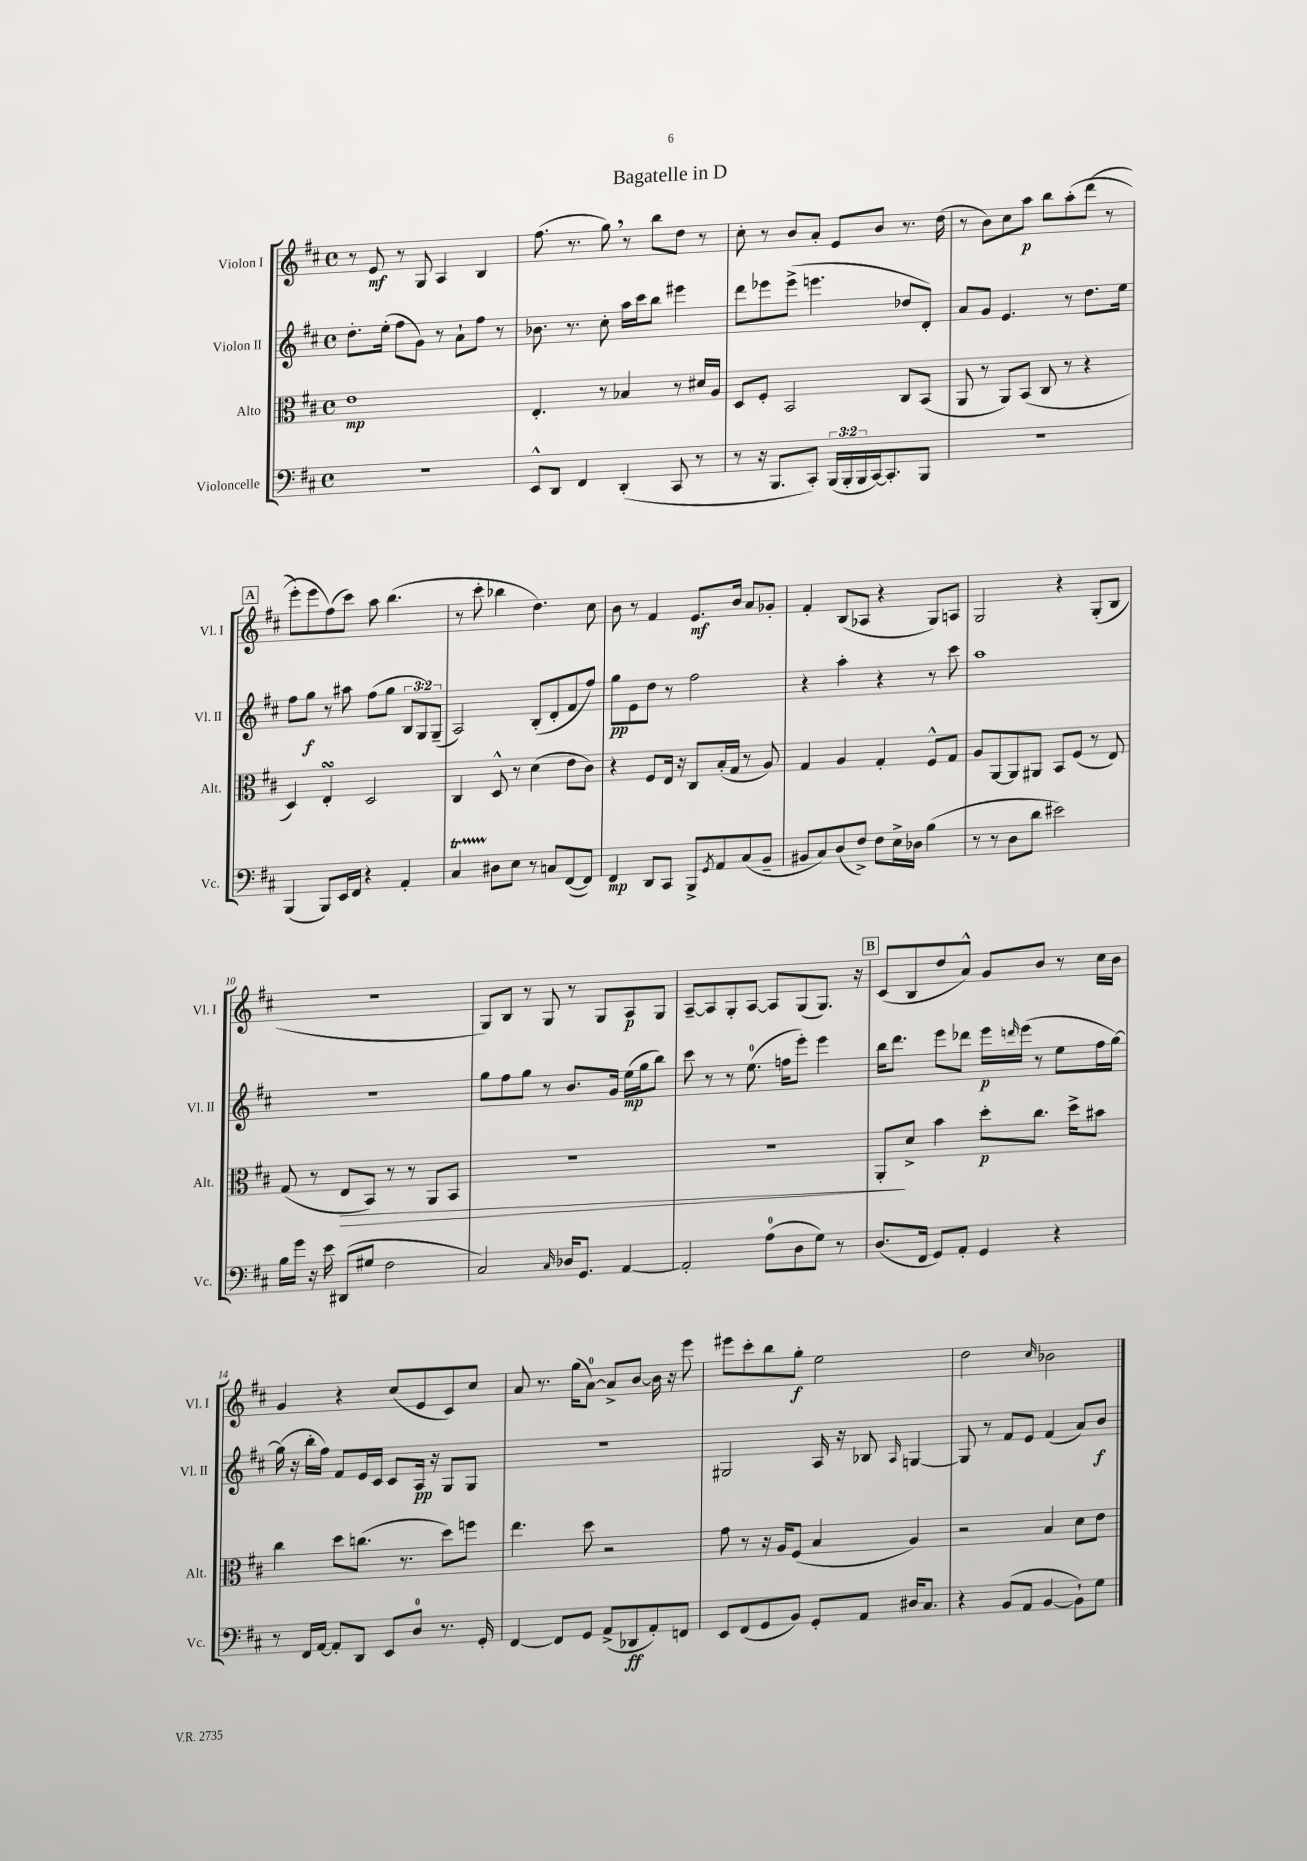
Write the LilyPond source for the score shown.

\header { title = "Bagatelle in D" }
<<
\new StaffGroup <<
\new Staff = "s0" \with { instrumentName = "Violon I" shortInstrumentName = "Vl. I" } {
    \clef treble \key d \major \defaultTimeSignature \time 4/4
    r8 e'8\mf r8 g8 a4 b4 |
    fis''8.( r8. g''8) \breathe r8 b''8 d''8 r8 |
    cis''8-. r8 b'8 a'8-. e'8 b'8 r8. d''16( |
    r8 b'8) cis''8 a''8\p b''8 a''8-.\( d'''8( r8 |
    \mark \markup { \box "A" } e'''8-.) e'''8 fis''8(\) cis'''8) a''8 b''4.( |
    r8 cis'''8-. bes''4 d''4.) cis''8 |
    b'8 r8 fis'4 e'8.\mf b'16 a'8 ges'8-. |
    fis'4-. b8( aes8 r4 g8) a8 |
    g2 r4 g8-.( b8 |
    r1 |
    g8) b8 r8 g8 r8 g8 a8\p g8 |
    a8~-- a8 g8-. a8~ a8 g8( g8.) r16 |
    \mark \markup { \box "B" } cis'8( b8 d''8 a'8-^) g'8 b'8 r8 cis''16 b'16 |
    g'4 r4 cis''8( e'8 cis'8) cis''8 |
    a'8 r8. g''16( a'8-0~) a'8-> b'8~ b'16 r16 e'''8 |
    eis'''8 cis'''8-. b''8 g''8-.\f e''2 |
    d''2 \grace { cis''16 } bes'2 \bar "|." |
}
\new Staff = "s1" \with { instrumentName = "Violon II" shortInstrumentName = "Vl. II" } {
    \clef treble \key d \major \defaultTimeSignature \time 4/4 \override Staff.TupletNumber.text = #tuplet-number::calc-fraction-text
    d''8.-. e''16-.( fis''8 g'8) r8 a'8-! fis''8 r8 |
    bes'8. r8. cis''8-. a''16 cis'''16 b''8 eis'''4 |
    d'''8 ees'''8 ees'''8->( e'''4. des''8 d'8-.) |
    a'8 g'8 e'4. r8 d''8. e''16 |
    \mark \markup { \box "A" } fis''8 g''8\f r8 ais''8 fis''8( g''8 \tuplet 3/2 { b8 g8) g8--( } |
    a2) b8-.( d'8-. fis'8 fis''8) |
    g''8\pp e'8 d''8 r8 fis''2 |
    r4 a''4-. r4 r8 cis'''8 |
    a''1 |
    R1 |
    g''8 fis''8 g''8 r8 b'8. g'16 e''16\mp( g''16 b''8) |
    cis'''8 r8 r8 e''8.-0( f''16 e'''8-.) e'''4 |
    \mark \markup { \box "B" } b''16 d'''8. e'''8 des'''8 e'''16\p \grace { d'''16 } e'''16( r8 e''8 fis''16 g''16~) |
    g''16( r16 b''16-. fis''16) fis'8 e'16 cis'16 cis'8 a16\pp r16 g8 g8 |
    R1 |
    gis2 a16 r16 bes8 \grace { a16 } g4~ |
    g8 r8 fis'8 e'8 fis'4( a'8) b'8\f \bar "|." |
}
\new Staff = "s2" \with { instrumentName = "Alto" shortInstrumentName = "Alt." } {
    \clef alto \key d \major \defaultTimeSignature \time 4/4
    e'1\mp |
    e4.-. r8 bes4 r8 dis'16 a16 |
    d8 fis8-. b,2 cis8 b,8( |
    a,8 r8 a,8) b,8( cis8 r8 r4 |
    \mark \markup { \box "A" } d4) e4-.\turn d2 |
    cis4 d8-^ r8 d'4( e'8 cis'8) |
    r4 fis8 e16 r16 cis8 b16-.( g16 r8 a8) |
    g4 a4 g4-. fis8-^ g8 |
    a8 a,8~ a,8 ais,8 b,8 fis8( r8 e8) |
    g8( r8 e8\> b,8) r8 r8 a,8 b,8 |
    R1 |
    R1 |
    \mark \markup { \box "B" } a,8-.\! d'8-> b'4 d''8-.\p cis''8. d''16-> bis'8 |
    cis''4 d''8 c''8.( r8. d''8) f''8 |
    e''4. d''8 r2 |
    g'8 r8 r16 a16 fis8( b4 a4) |
    r2 b4 d'8 e'8 \bar "|." |
}
\new Staff = "s3" \with { instrumentName = "Violoncelle" shortInstrumentName = "Vc." } {
    \clef bass \key d \major \defaultTimeSignature \time 4/4 \override Staff.TupletNumber.text = #tuplet-number::calc-fraction-text
    R1 |
    e,8-^ d,8 fis,4 d,4-.( cis,8 r8 |
    r8 r16 b,,8. cis,8-.) \tuplet 3/2 { b,,16( b,,16-. b,,16 } cis,16~) cis,8.-. b,,8 |
    R1 |
    \mark \markup { \box "A" } b,,4( b,,8) e,16 fis,16 r4 a,4-. |
    cis4\startTrillSpan dis8\stopTrillSpan e8 r8 c8 fis,8~( fis,8) |
    fis,4\mp d,8 cis,8 b,,8-> \acciaccatura { g,8 } a,8 cis8( b,8-- |
    bis,8 cis8) d8( fis8->) fis8 e16-> des16 b4( |
    r8 r8 d8 d'8 eis'2) |
    b16 g'16 r16 e'16 dis,8( gis8 fis2 |
    cis2) \grace { cis16 } des16 g,8. a,4~ |
    a,2-. a8-0( d8 g8) r8 |
    \mark \markup { \box "B" } d8.( fis,16 g,8) a,8-. g,4 r4 |
    r8 fis,16 a,16~ a,8-. d,8 e,8 d8-0 r8. g,16-. |
    fis,4~ fis,8 g,8 a,8->( des,8\ff a,8-.) f,8 |
    e,8 fis,8( g,8 b,8) g,8-. a,8 dis16 cis8. |
    r4 b,8( a,8 b,4~ b,8-!) g8 \bar "|." |
}
>>
>>
